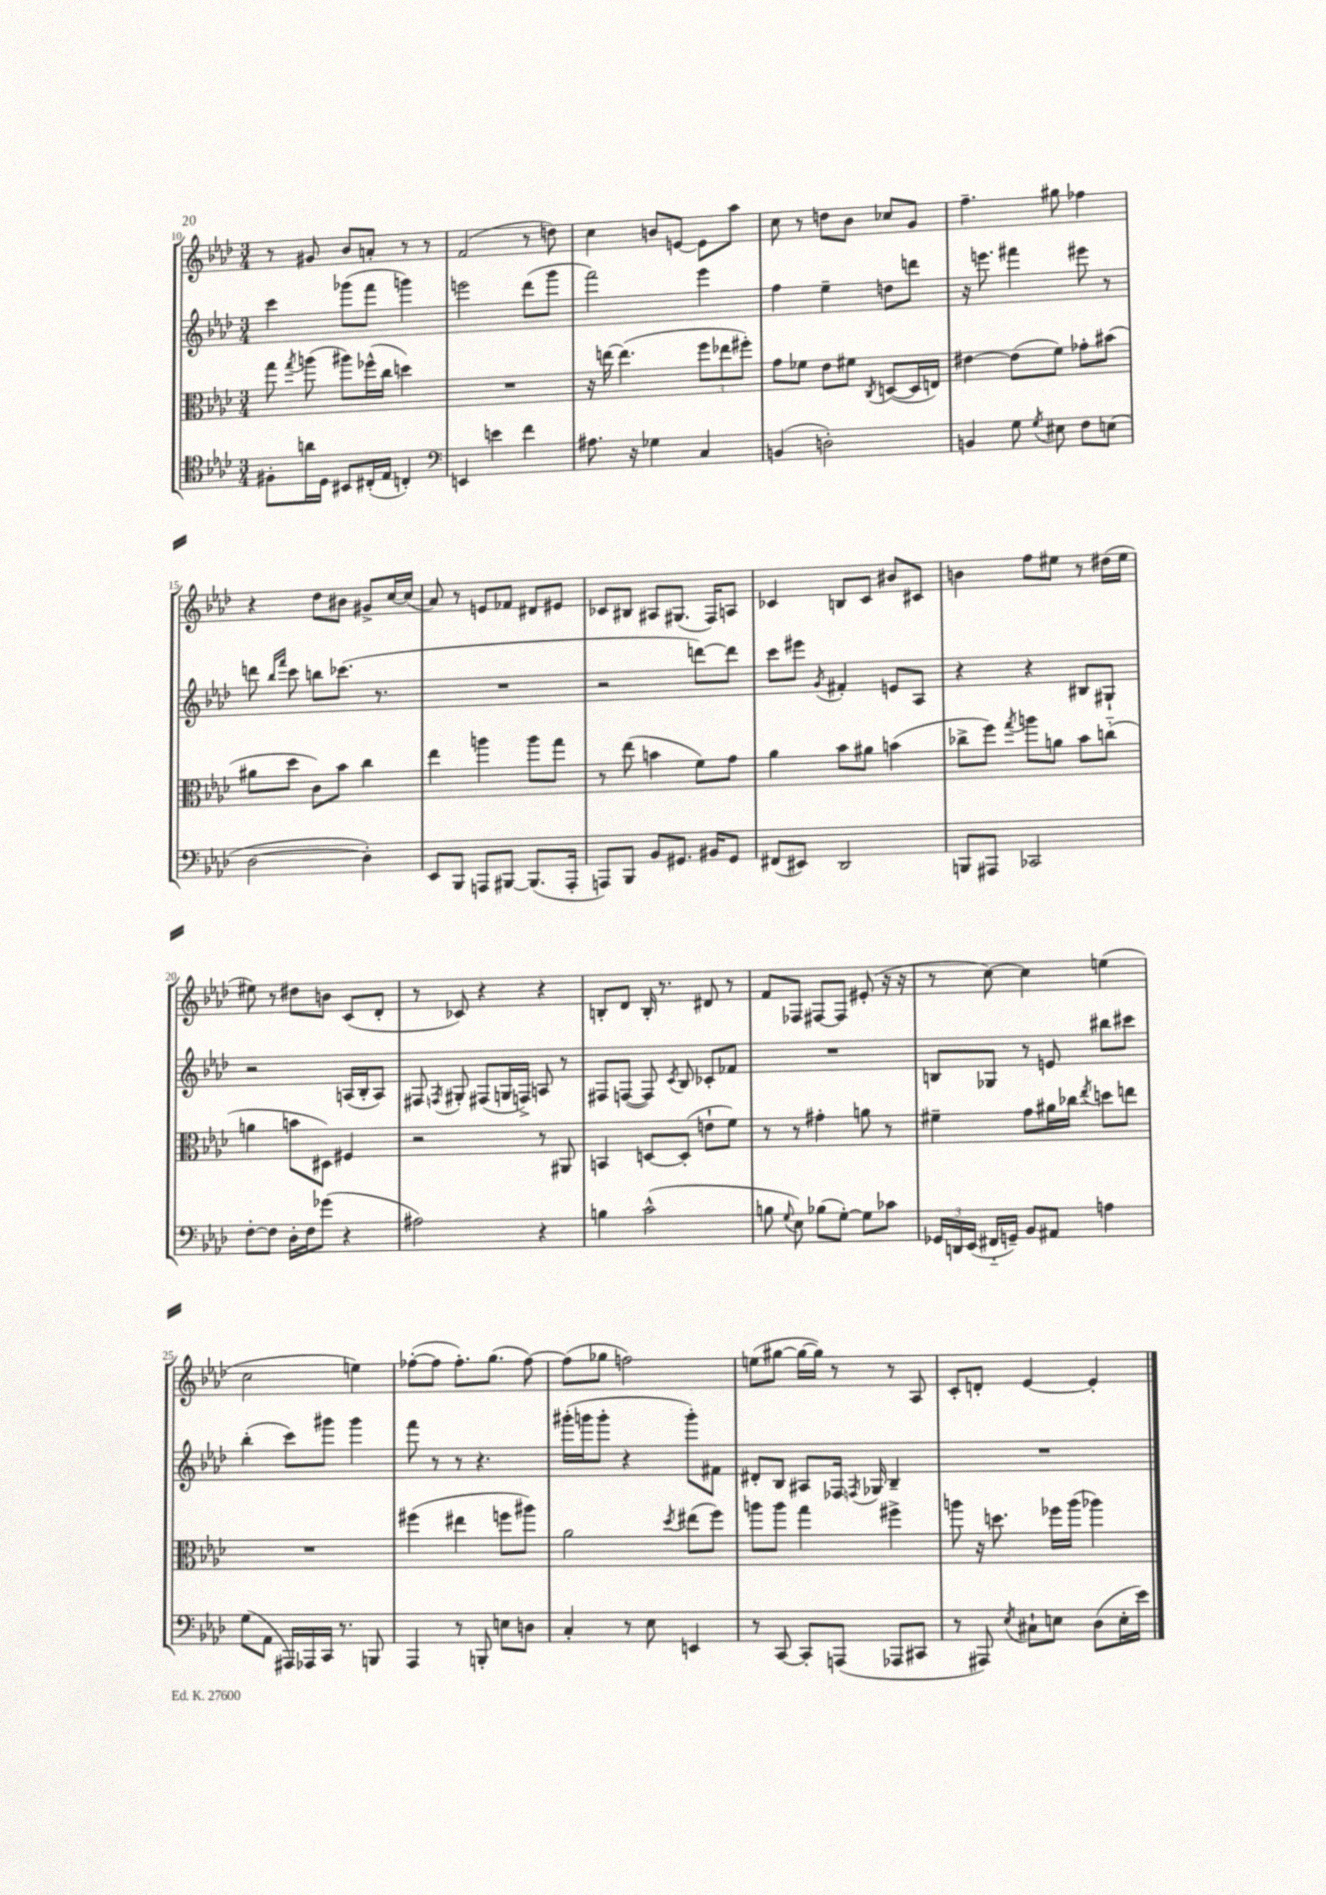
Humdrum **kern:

**kern	**kern	**kern	**kern
*staff4	*staff3	*staff2	*staff1
*clefC4	*clefC3	*clefG2	*clefG2
*k[b-e-a-d-]	*k[b-e-a-d-]	*k[b-e-a-d-]	*k[b-e-a-d-]
*M3/4	*M3/4	*M3/4	*M3/4
8F#'\L	8gg\	4ccc\	8r
.	8qgg/	.	.
16a\L	(8aa\	.	8g#/
16D-\JJ	.	.	.
8BB#/L	8aa#\L)	(8ggg-\L	8b-/L
(16C#'/L	(16ff-^^\L	8fff\J	8a'/J
16E-/JJ	16cc\JJ	.	.
4C'/)	4dd\)	4ggg\)	8r
.	.	.	8r
=	=	=	=
*clefF4	*	*	*
4EE/	2.r	2eee\	(2f/
4e\	.	.	.
4f\	.	(8ddd-\L	8r
.	.	8ggg\J	8dd\)
=	=	=	=
8.A#\	16r	2fff\)	4cc\
.	[16ee\	.	.
.	(4.ee\]	.	.
16r	.	.	.
4G-\	.	.	8b/L
.	.	.	[8e/J
4C/	12ff\L	4eee-\	8e\]L
.	12ee-\	.	.
.	.	.	8aa-\J
.	12ff#'\J)	.	.
=	=	=	=
(4BB/	8g\L	4ff\	8cc\
.	8f-\J	.	8r
2D'\)	8e-\L	4ee-~\	8dd\L
.	8f#\J	.	8b-\J
.	8qC/	.	.
.	([8D/L	8dd\L	8cc-/L
.	16D/]L	8ddd\J	8g/J
.	16E/JJ)	.	.
=	=	=	=
4BB/	[4e#\	16r	4.ff~\
.	.	8.eee\	.
8G\	(8e#\]L	4fff#\	.
8qG/	.	.	.
8E#\	8f\J)	.	8gg#\
8F\L	8g-'\L	8eee#\	4ff-\
(8E\J	(8b#\J	8r	.
=	=	=	=
[2D-\	8a#\L	8ddd\	4r
.	.	16qqbb-/LL	.
.	.	16qqfff/JJ	.
.	8dd-\J	8ccc\	.
.	8c\L)	8bb\L	8dd-\L
.	8b-\J	(8.ccc-\J	8b#\J
4D-'\])	4cc\	.	8g#^/L
.	.	8.r	.
.	.	.	[16cc/L
.	.	.	(16cc/]JJ
=	=	=	=
8EE-/L	4ee-\	2.r	8a-/)
8BBB-/J	.	.	8r
8AAA/L	4aa\	.	8e/L
[8BBB#/J	.	.	8f-/J
(8.BBB#/]L	8aa\L	.	8d#/L
.	8gg\J	.	8e#/J
16AAA'/Jk	.	.	.
=	=	=	=
8AAA/L)	8r	2r	8c-/L
8BBB-/J	(8ee-\	.	8B#/J
8BB-/L	4b\	.	8A#/L
8.GG#/J	.	.	(8.G#/J
.	8f\L)	[8ddd\L)	.
16BB#/LK	.	.	16F/LK)
8GG#/J	8g\J	8ddd\]J	8A/J
=	=	=	=
(8FF#/L	4a-\	8ccc\L	4c-/
8EE#/J)	.	8eee#\J	.
.	.	8qg/	.
2DD-/	8b-\L	4f#'/	8B/L
.	8a#\J	.	8c-/J
.	(4b\	8e/L	8b#/L
.	.	8A-/J	8c#/J
=	=	=	=
8BBB/L	8cc-^\L	4r	4b\
8AAA#/J	8ff\J)	.	.
.	8qgg/	.	.
2CC-/	8aa\L	4r	8ff\L
.	8a\J	.	8ee#\J
.	8b-\L	8B#/L	8r
.	(8cc'~\J	8G#`/J	(16dd#\LL
.	.	.	16ee#\JJ
=	=	=	=
[8F'\L	4a\	2r	8ee#\)
8F\]J	.	.	8r
16D-'\LL	8b\L	.	8dd#\L
16F\J	.	.	.
(8g-\J	8D#\J)	.	8b\J
4r	4F#/	(16A/LL	(8c/L
.	.	16B-'/J	.
.	.	8A/J)	8d-'/J
=	=	=	=
2A#\)	2r	8F#/	8r
.	.	8qF/	.
.	.	8G#'/	8c-/)
.	.	(8F#/L	4r
.	.	16G/L	.
.	.	16F^/JJ)	.
4r	8r	8A/	4r
.	8AA#/	8r	.
=	=	=	=
4B\	4BB/	8F#/L	8B'/L
.	.	([8F/J	8d-/J
(2c^^\	[8D/L	8F/])	16B'/
.	.	.	8.r
.	.	8qc/	.
.	(8D'/]J	8B-/	.
.	8e`\L	8c-'/L	8d#/
.	8f\J)	8f-/J	8r
=	=	=	=
8B\	8r	2.r	8f/L
8qqG/	.	.	.
8E-\)	8r	.	8F-/J
(8B-\L	4g#'\	.	[8F#/L
[8G'\J)	.	.	8F#/]J
8G\]L	8a\	.	(8e#'/
8c-\J	8r	.	16r
.	.	.	16r
=	=	=	=
24GG-/LL	4f#~\	8B/L	8r
24DD/	.	.	.
(24EE-/JJ	.	.	.
16FF#'~/LL	.	8G-/J	[8cc\)
16GG~/JJ)	.	.	.
8BB-/L	8g\L	8r	4cc\]
8AA#/J	16a#\L	8e/	.
.	16cc-\JJ	.	.
.	8qee-/	.	.
4A\	8dd\L	8bb#\L	(4ee\
.	8ee\J	8ccc#\J	.
=	=	=	=
(8G\L	2.r	(4bb-'\	2cc\
8AA-\J	.	.	.
16AAA#/LL)	.	8ccc\L)	.
16AAA-/	.	.	.
16CC/JJ	.	8ggg#\J	.
8.r	.	.	.
.	.	4ggg#\	4ee\)
8BBB/	.	.	.
=	=	=	=
4AAA-/	(4ff#\	8fff\	([8ff-'\L
.	.	8r	8ff-\]J
8r	4ee#\	8r	8.ff-'\L)
8BBB'/	.	4.r	.
.	.	.	(8.gg\J
8E\L	8ff\L	.	.
8D\J	8aa#\J)	.	[8ff-\)
=	=	=	=
4C'/	2a-\	(16ggg#'\LL	(8ff-\]L
.	.	16ggg\J	.
.	.	8ggg'\J	8gg-\J
8r	.	4r	2ff\)
8E-\	.	.	.
.	8qdd-/	.	.
4EE/	(8ee#\L	8ggg'\L)	.
.	8ff\J)	8f#\J	.
=	=	=	=
8r	8aa\L	8d#'/L	(8ee\L
[8CC/	8aa\J	8B-/J	[8gg#\J
8CC'/]L	4gg\	8A#/L	16gg#\_LL
.	.	.	16gg#\]JJ)
(8AAA/J	.	16F-/Jk	8r
.	.	8qF/	.
.	.	16G-/	.
8AAA-/L	4ff#^\	4B-~/	8r
8CC#/J	.	.	8A-/
=	=	=	=
8r	8aa\	2.r	8c'/L
8AAA#/)	16r	.	8d'/J
.	8.dd\	.	.
8qE-/	.	.	.
8C#`\L	.	.	[4e-/
8E\J	16ff-\LL	.	.
.	(16aa\JJ	.	.
(8D-\L	4aa-\)	.	4e-'/]
16E'\L	.	.	.
16e-\JJ)	.	.	.
==	==	==	==
*-	*-	*-	*-
